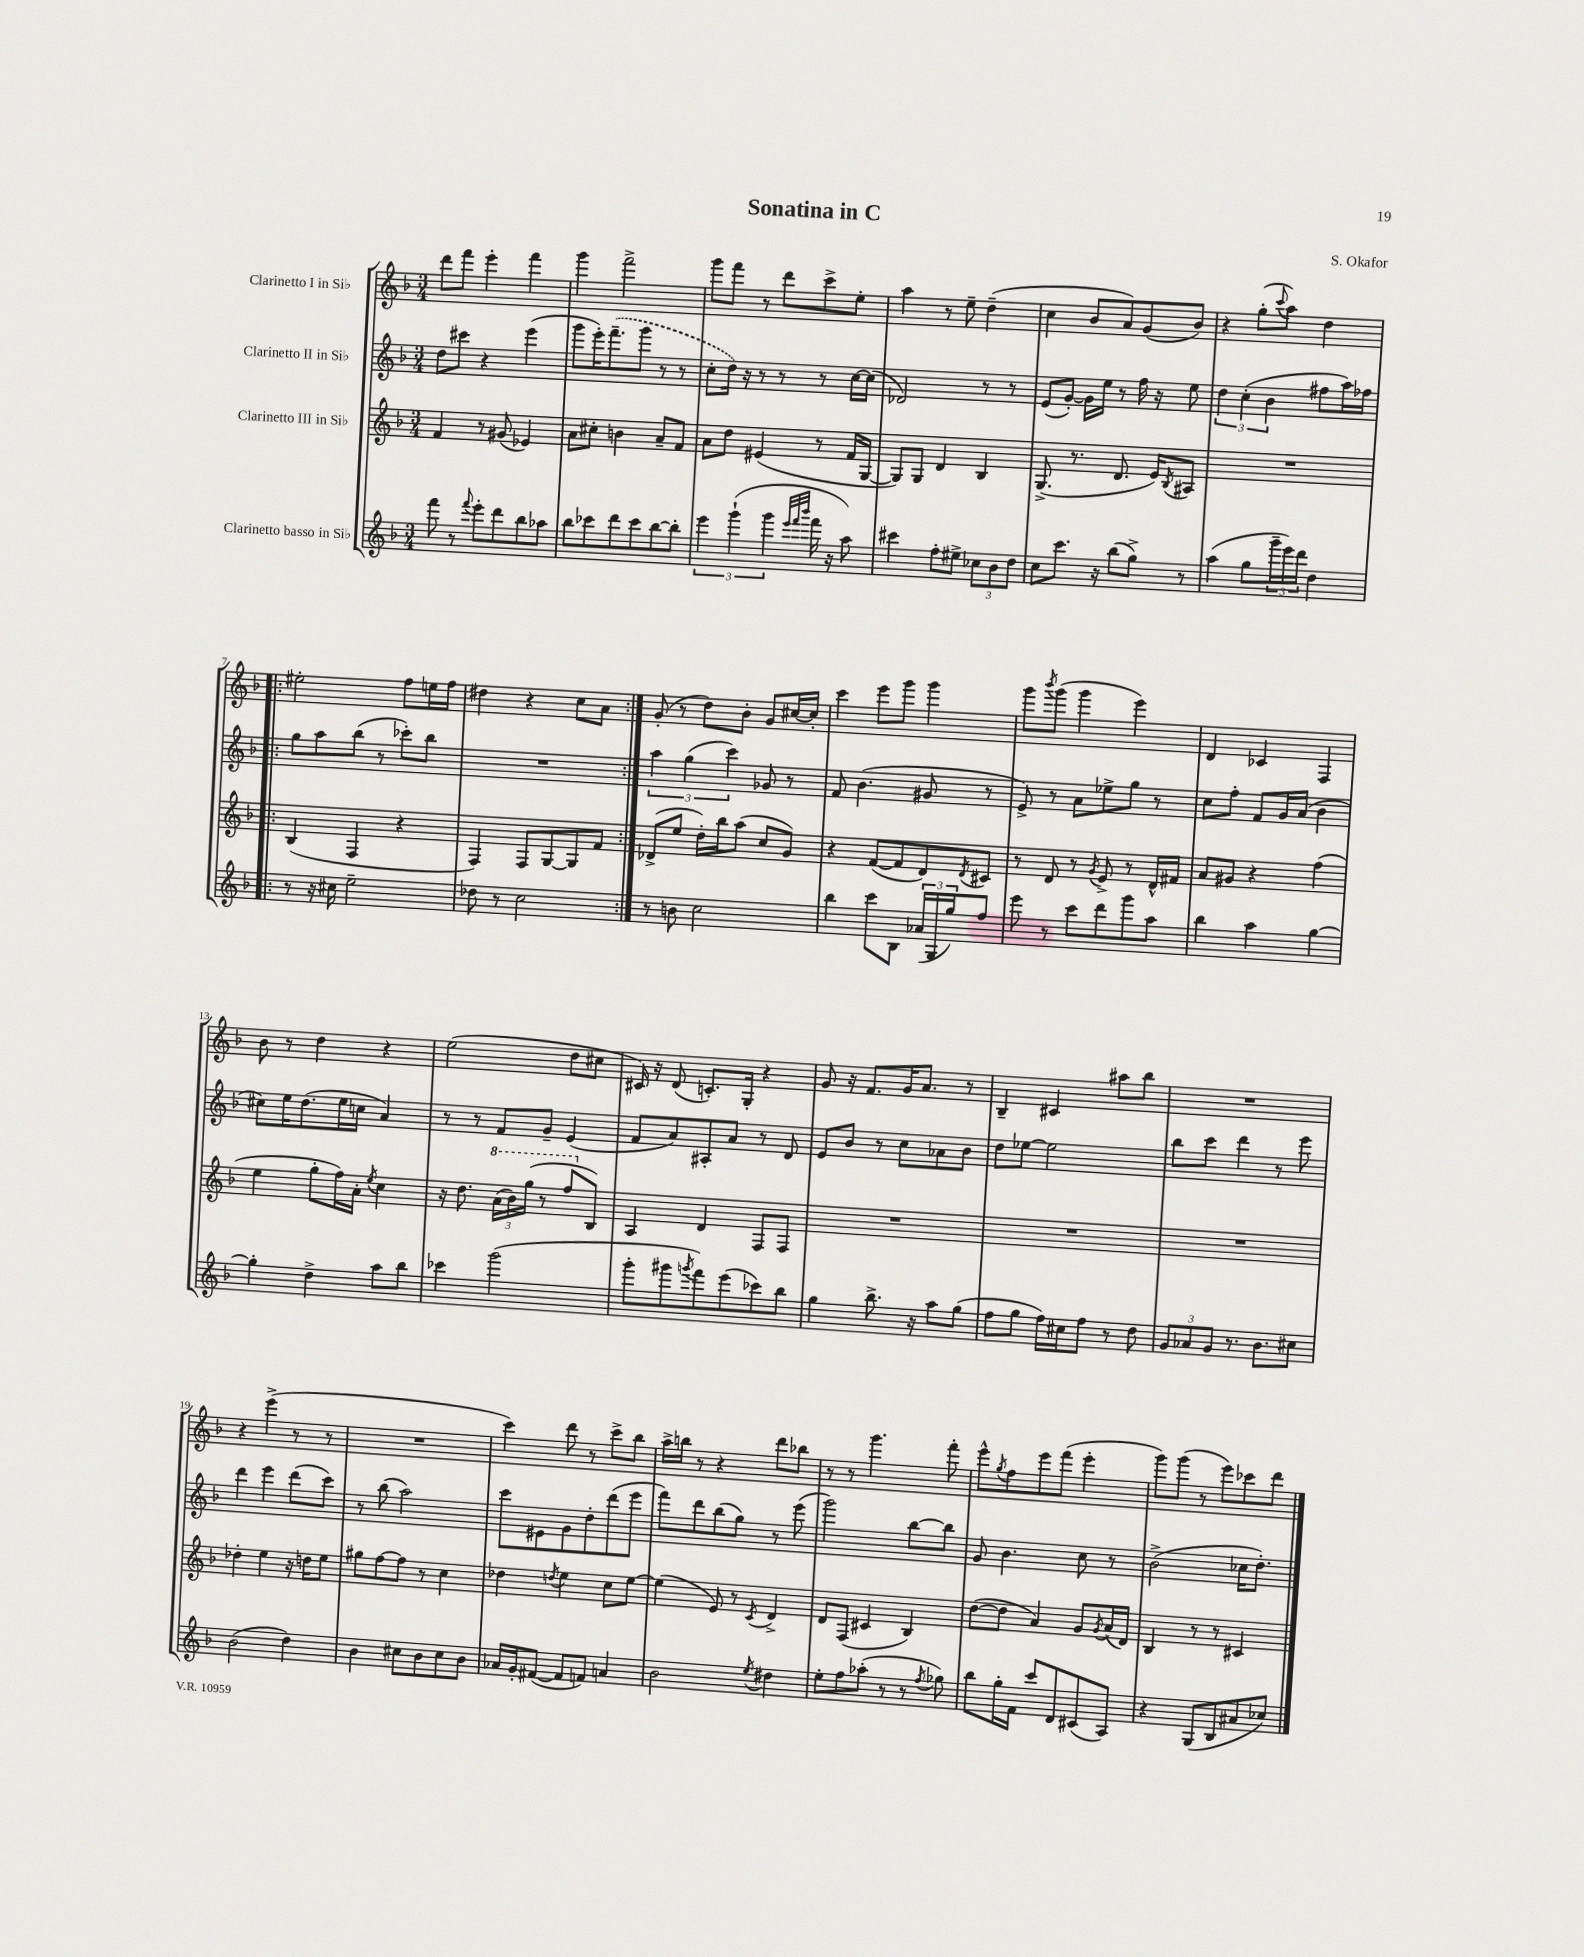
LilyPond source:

\header { title = "Sonatina in C" composer = "S. Okafor" }
<<
\new StaffGroup <<
\new Staff = "s0" \with { instrumentName = "Clarinetto I in Sib" } {
    \clef treble \key f \major \numericTimeSignature \time 3/4
    d'''8 f'''8 e'''4-. f'''4 |
    g'''4 f'''2-> |
    g'''8 f'''8 r8 d'''8 c'''8-> e''8-. |
    a''4 r8 e''8-- d''4--( |
    c''4 bes'8 a'8) g'8( bes'8) |
    r4 g''8-.( \appoggiatura { c'''8 } a''8) d''4 |
    \repeat volta 2 { eis''2-. f''8 e''16 f''16 |
    dis''4 r4 c''8 a'8 | }
    g'8-.( r8 d''8) bes'8-. g'8 cis''16~ cis''16-. |
    c'''4 e'''8 g'''8 g'''4 |
    g'''8 \acciaccatura { bes'''8 } g'''8( g'''4 e'''4) |
    d'4 ces'4 f4 |
    bes'8 r8 d''4 r4 |
    e''2( d''8 cis''8 |
    cis'16) r16 d'8( c'8.-.) g16-. r4 |
    g'8 r16 f'8. g'16 a'8. r8 |
    bes4-- cis'4 ais''8 bes''8 |
    R2. |
    r4 e'''4->( r8 r8 |
    R2. |
    c'''4) d'''8 r8 c'''8-> bes''8 |
    a''16-> b''16 r8 r4 d'''8 bes''8 |
    r8 r8 g'''4. f'''8-. |
    e'''8-^ \acciaccatura { g''8 } f''8 e'''8 f'''8( e'''4-. |
    g'''8) g'''8( r8 e'''8) ces'''8 d'''8 \bar "|." |
}
\new Staff = "s1" \with { instrumentName = "Clarinetto II in Sib" } {
    \clef treble \key f \major \numericTimeSignature \time 3/4
    d''8 cis'''8 r4 e'''4( |
    g'''8 e'''16-.) \once \slurDashed f'''8.--( g'''8 r8 r8 |
    c''8-. d''16) r16 r8 r8 r8 c''16~ c''16( |
    des'2) r8 r8 |
    e'8( g'8~-.) g'16 e''16 r8 f''16 r16 e''8 |
    \tuplet 3/2 { d''4 c''4-.( bes'4 } fis''8 a''16) fes''16 |
    \repeat volta 2 { g''8 a''8 bes''8( r8 ces'''8-.) bes''8 |
    R2. | }
    \tuplet 3/2 { a''4 g''4( c'''4) } ges'8 r8 |
    f'8 bes'4.( gis'8 r8 |
    e'8->) r8 a'8 ees''8-> g''8 r8 |
    c''8 f''8-. f'8 g'16 a'16( bes'4 |
    cis''8) e''16 d''8.( e''16 c''16 a'4) |
    r8 r8 f'8 g'8-- e'4( |
    f'8 a'8) ais8-. a'8 r8 d'8 |
    e'8 bes'8 r8 c''8 aes'8 bes'8 |
    d''8 ees''8~ ees''2 |
    bes''8 c'''8 d'''4 r8 e'''8 |
    d'''4 e'''4 d'''8( c'''8) |
    r8 bes''8( a''2) |
    c'''8 eis'8 g'8 d''8-. d'''8( e'''8 |
    f'''8) d'''8 bes''8( g''8) r8 e'''8( |
    g'''2) bes''8~ bes''8 |
    g'8 bes'4. c''8 r8 |
    bes'2->( ces''16 d''8.-.) \bar "|." |
}
\new Staff = "s2" \with { instrumentName = "Clarinetto III in Sib" } {
    \clef treble \key f \major \numericTimeSignature \time 3/4
    f'4 r8 gis'8( ees'4) |
    a'8 cis''8-. b'4 a'8-- f'8 |
    a'8 d''8 eis'4( r8 f'16 g16~ |
    g8) g8 d'4 bes4 |
    g8.->( r8. d'8. e'16) \acciaccatura { bes8 } ais8 |
    R2. |
    \repeat volta 2 { bes4( f4 r4 |
    f4) f8 g8~ g8 f'8 | }
    des'8->( e''8 d''16-.) bes''16 a''8( c''8 g'8) |
    r4 f'8~( f'8 d'8) \acciaccatura { d'8 } cis'8 |
    r8 d'8 r8 \acciaccatura { g'8 } e'8-> r8 d'16-^ fis'16 |
    a'8 gis'8 r4 f''4( |
    e''4 g''8-. f''16) a'16-. \acciaccatura { e''8 } c''4 |
    r16 d''8. \tuplet 3/2 { \ottava #1 a''16( bes''16) g'''16( } r8 f'''8 \ottava #0 bes8) |
    a4 d'4 f8 f8 |
    R2. |
    R2. |
    R2. |
    des''4-. e''4 r16 d''16 e''8 |
    gis''8 f''8~ f''8 r8 c''4 |
    des''4 \acciaccatura { d''8 } e''4 c''8 e''8~ |
    e''4( e'8) r8 \acciaccatura { c'8 } d'4-> |
    d'8 f8( cis'4 bes4) |
    d''8~( d''8 a'4) g'8 \acciaccatura { g'8 } a'16( d'16) |
    bes4 r8 r8 cis'4 \bar "|." |
}
\new Staff = "s3" \with { instrumentName = "Clarinetto basso in Sib" } {
    \clef treble \key f \major \numericTimeSignature \time 3/4
    f'''8 r8 \appoggiatura { f'''8 } e'''8-. d'''8 bes''8 aes''8 |
    bes''8 ces'''8 d'''8 ces'''8 bes''8~ bes''8-. |
    \tuplet 3/2 { e'''4 g'''4-!( g'''4 } \grace { e'''32 f'''32 bes'''32 } f'''16 r16 a''8) |
    cis'''4 f''8-. eis''8-> \tuplet 3/2 { ces''8 bes'8 d''8 } |
    c''8 c'''8. r16 bes''8( g''8->) r8 |
    a''4( g''8 \tuplet 3/2 { g'''16-- e'''16) d'''16 } d''4 |
    \repeat volta 2 { r8 r16 cis''16 e''2-- |
    des''8 r8 c''2 | }
    r8 b'8 c''2 |
    bes''4 c'''8 bes8 \tuplet 3/2 { aes'16( g16 g''16) } f''8 |
    e'''8 r8 c'''8 d'''8 g'''8 a''8 |
    bes''4 a''4 g''4~ |
    g''4-. d''4-> a''8 bes''8 |
    ces'''4 g'''2( |
    g'''8-. gis'''8 \acciaccatura { g'''8 } f'''8) e'''8( ces'''8) bes''8 |
    g''4 bes''8.-> r16 a''8 g''8( |
    f''8 g''8 f''16) cis''16 f''8 r8 d''8 |
    \tuplet 3/2 { g'8 aes'8 g'8 } r8. bes'8. cis''8 |
    bes'2( d''4) |
    bes'4 cis''8 bes'8 cis''8 bes'8 |
    aes'16 g'16-. fis'8~( fis'8 f'8) a'4 |
    bes'2 \acciaccatura { e''8 } dis''4 |
    e''8-. f''8 aes''8-.( r8 r8 \acciaccatura { f''8 } ges''8) |
    bes''8 g''16-. f'16 c'''8 d'8 cis'8( a8) |
    r4 g8( bes8 ais'8 ces''8) \bar "|." |
}
>>
>>
